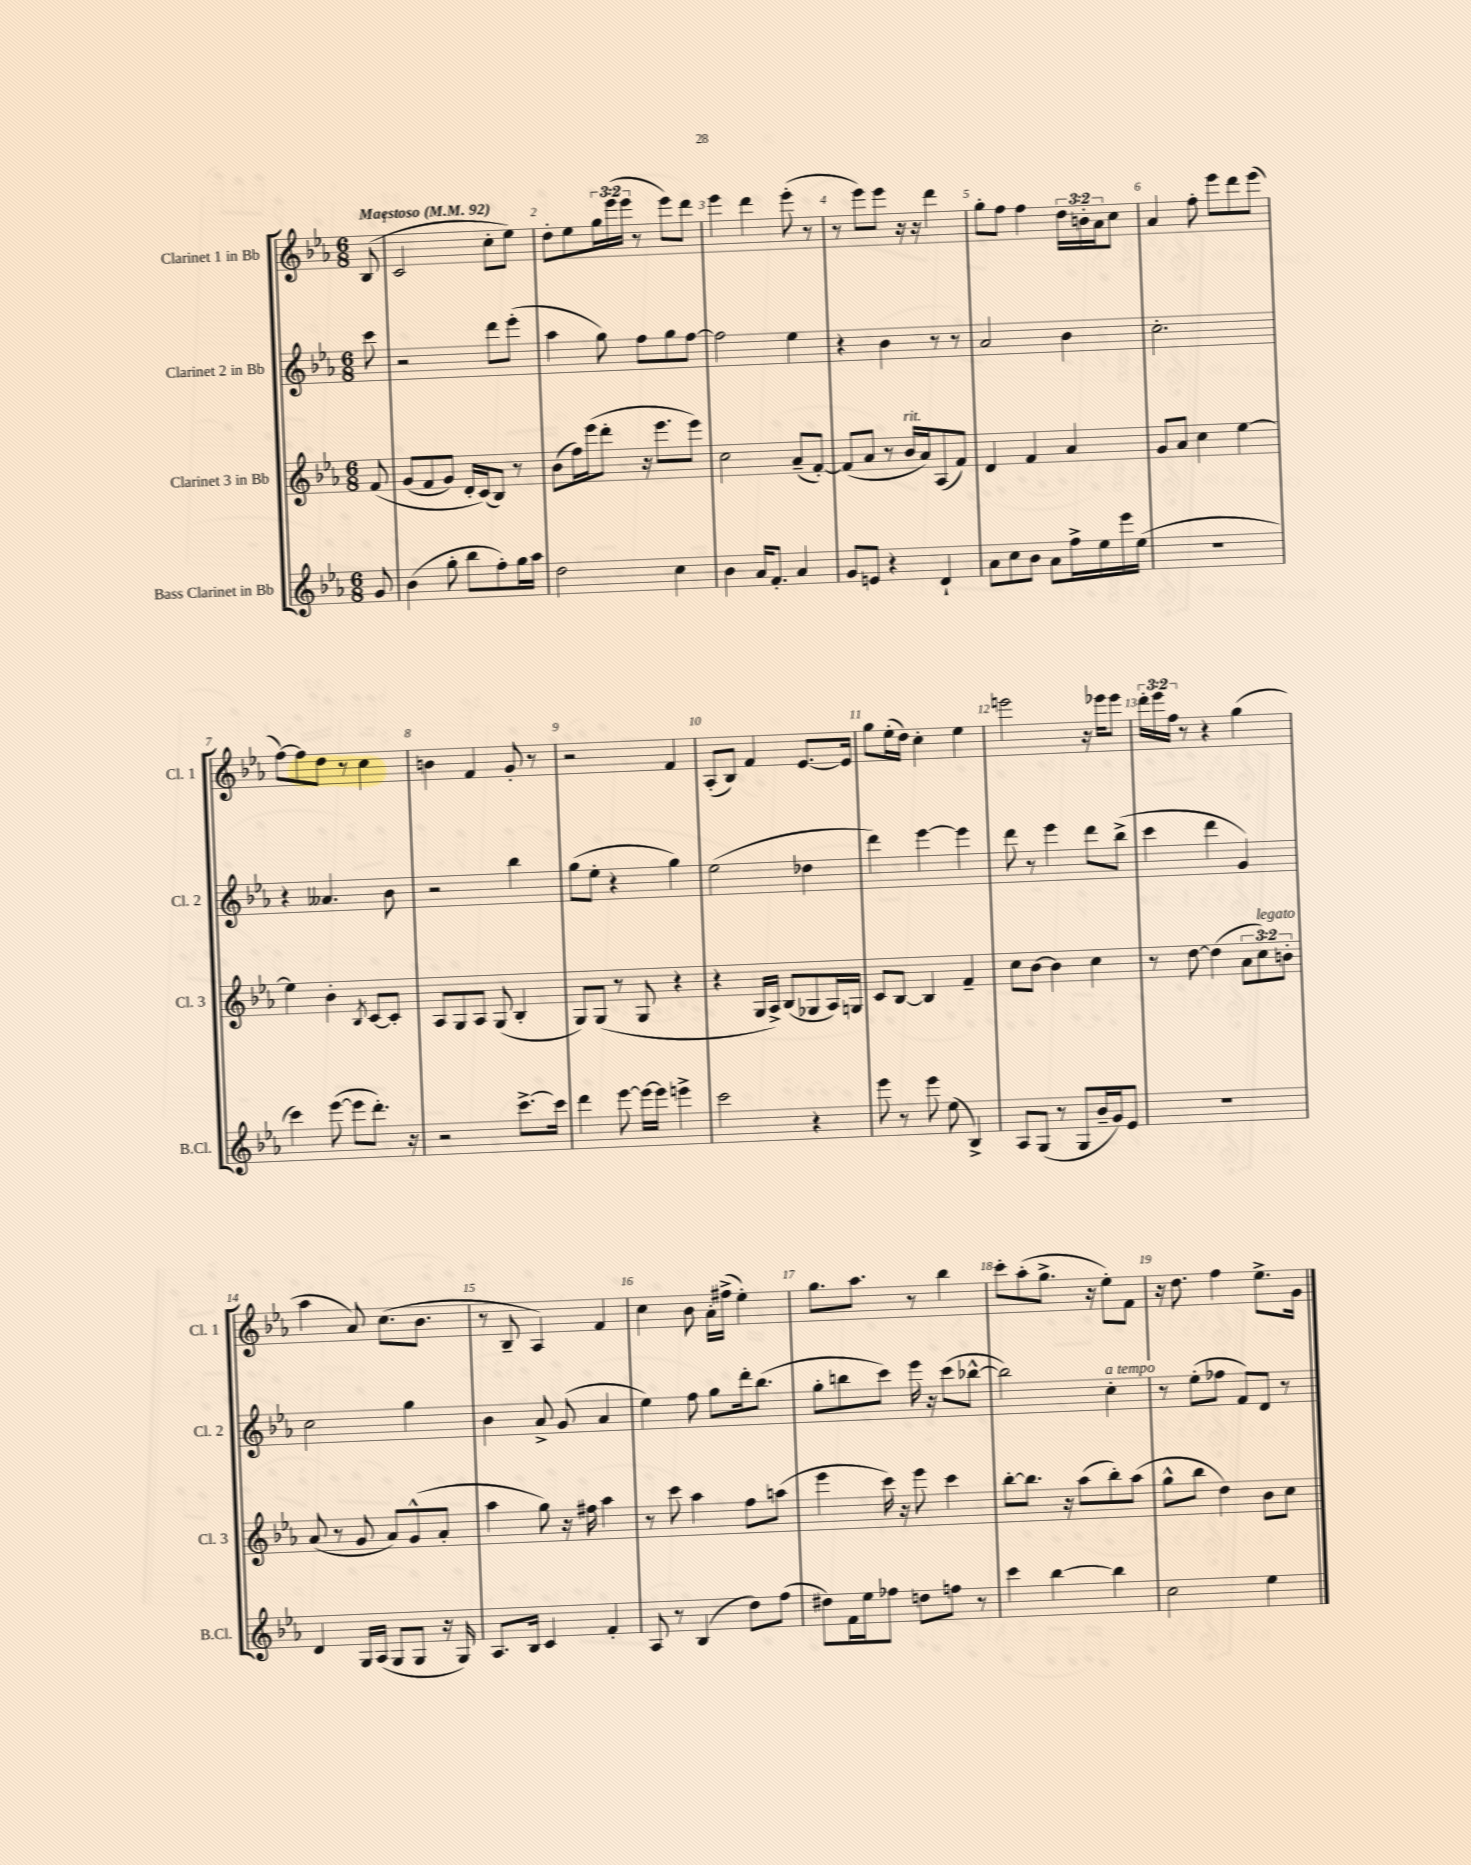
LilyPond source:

<<
\new StaffGroup <<
\new Staff = "s0" \with { instrumentName = "Clarinet 1 in Bb" shortInstrumentName = "Cl. 1" } {
    \clef treble \key ees \major \numericTimeSignature \time 6/8 \override Staff.TupletNumber.text = #tuplet-number::calc-fraction-text \partial 8 \tempo "Maestoso" 4 = 92
    bes8( |
    c'2 c''8-. ees''8) |
    d''8-. ees''8 \tuplet 3/2 { g''16 ees'''16( ees'''16 } r8 ees'''8) d'''8 |
    ees'''4 d'''4 ees'''8-.( r8 |
    r8 ees'''8) ees'''8 r16 r16 d'''4 |
    g''8-. f''8 f''4 \tuplet 3/2 { d''16 b'16-. aes'16 } c''8 |
    aes'4 f''8-. ees'''8 d'''8 ees'''8( |
    f''8~) f''8 d''8 r8 c''4 |
    b'4 f'4 g'8-. r8 |
    r2 f'4 |
    aes8-.( bes8) f'4 ees'8.~ ees'16 |
    g''8 ees''16-.( d''16) c''4-. ees''4 |
    e'''2 r16 ees'''16 ees'''8 |
    \tuplet 3/2 { d'''16-. ees'''16 f''16 } r8 r4 g''4( |
    aes''4 aes'8) c''8.( bes'8. |
    r8 bes8-- aes4) f'4 |
    c''4 bes'8 aes'16-. fis''16->( ees''4-.) |
    g''8. aes''8. r8 bes''4 |
    c'''8-. aes''8-.( g''8.-> r16 ees''8-.) f'8 |
    r16 d''8. f''4 ees''8.-> g'16 \bar "|." |
}
\new Staff = "s1" \with { instrumentName = "Clarinet 2 in Bb" shortInstrumentName = "Cl. 2" } {
    \clef treble \key ees \major \numericTimeSignature \time 6/8 \partial 8
    c'''8 |
    r2 d'''8 ees'''8-.( |
    aes''4 g''8) f''8 g''8 f''8~ |
    f''2 ees''4 |
    r4 bes'4 r8 r8 |
    aes'2 bes'4 |
    c''2.-. |
    r4 aeses'4. bes'8 |
    r2 bes''4 |
    g''8( ees''8-. r4 g''4) |
    ees''2( des''4 |
    d'''4) ees'''4~ ees'''4 |
    d'''8 r8 ees'''4 d'''8 bes''8->( |
    c'''4 d'''4 g'4) |
    c''2 g''4 |
    bes'4 aes'8-> g'8( aes'4 |
    ees''4) f''8 g''8 d'''16-. bes''8.( |
    g''8-. b''8 c'''8) ees'''16 r16 c'''8( bes''8~-^ |
    bes''2) c''4-.^\markup { \italic "a tempo" } |
    r8 ees''8-.( fes''8 f'8) d'8 r8 \bar "|." |
}
\new Staff = "s2" \with { instrumentName = "Clarinet 3 in Bb" shortInstrumentName = "Cl. 3" } {
    \clef treble \key ees \major \numericTimeSignature \time 6/8 \override Staff.TupletNumber.text = #tuplet-number::calc-fraction-text \partial 8
    f'8\( |
    g'8( f'8 g'8) d'16-. c'16(\) bes8) r8 |
    bes'8( f''16) ees'''16( d'''8-. r16 ees'''8. ees'''8) |
    c''2 aes'8--( f'8~-.) |
    f'8( aes'8 r8 bes'16^\markup { \italic "rit." } aes'16) aes8( f'8) |
    d'4 f'4 aes'4 |
    g'8 aes'8 c''4 ees''4~ |
    ees''4 bes'4-. \acciaccatura { bes8 } c'8~ c'8-. |
    aes8 g8 aes8 g8( bes4-. |
    g8) g8( r8 g8 r4 |
    r4 g16 aes16->) bes8( ges8 aes16) g16 |
    c'8 bes8~ bes4 f'4-- |
    c''8 bes'8~ bes'4 c''4 |
    r8 d''8~ d''4( \tuplet 3/2 { aes'8 c''8^\markup { \italic "legato" }) b'8-. } |
    aes'8( r8 g'8 aes'8) g'8-^( aes'8-. |
    aes''4 g''8) r16 fis''16 aes''4 |
    r8 c'''8 aes''4 f''8 a''8( |
    ees'''4 c'''16) r16 ees'''8 c'''4 |
    bes''8~-. bes''8. r16 aes''8( bes''8-.) aes''8( |
    g''8-^ bes''8 d''4) bes'8 c''8 \bar "|." |
}
\new Staff = "s3" \with { instrumentName = "Bass Clarinet in Bb" shortInstrumentName = "B.Cl." } {
    \clef treble \key ees \major \numericTimeSignature \time 6/8 \partial 8
    g'8 |
    bes'4( g''8-. bes''8 f''8-.) g''16 aes''16 |
    d''2 c''4 |
    bes'4 aes'16 f'8.-. aes'4 |
    g'8 e'8 r4 d'4-! |
    aes'8 c''8 bes'8 aes'8 f''16-> ees''16 ees'''16 ees''16( |
    R2. |
    c'''4) ees'''8~( ees'''8 d'''8.-.) r16 |
    r2 c'''8.~-> c'''16 |
    d'''4 ees'''8~ ees'''16~ ees'''16 e'''4-> |
    c'''2 r4 |
    ees'''8 r8 ees'''8 ees''8( bes4->) |
    aes8 g8( r8 g8 bes'16-- g'16) ees'8 |
    R2. |
    d'4 g16 aes16( g8 g8 r16 g16) |
    aes8. bes16 c'4 f'4-. |
    aes8 r8 bes4( d''8) f''8( |
    dis''8) f'16 ees''16 fes''8 d''8 f''8 r8 |
    c'''4 bes''4~ bes''4 |
    c''2 ees''4 \bar "|." |
}
>>
>>
\layout { \context { \Score \override BarNumber.break-visibility = ##(#f #t #t) barNumberVisibility = #all-bar-numbers-visible } }
